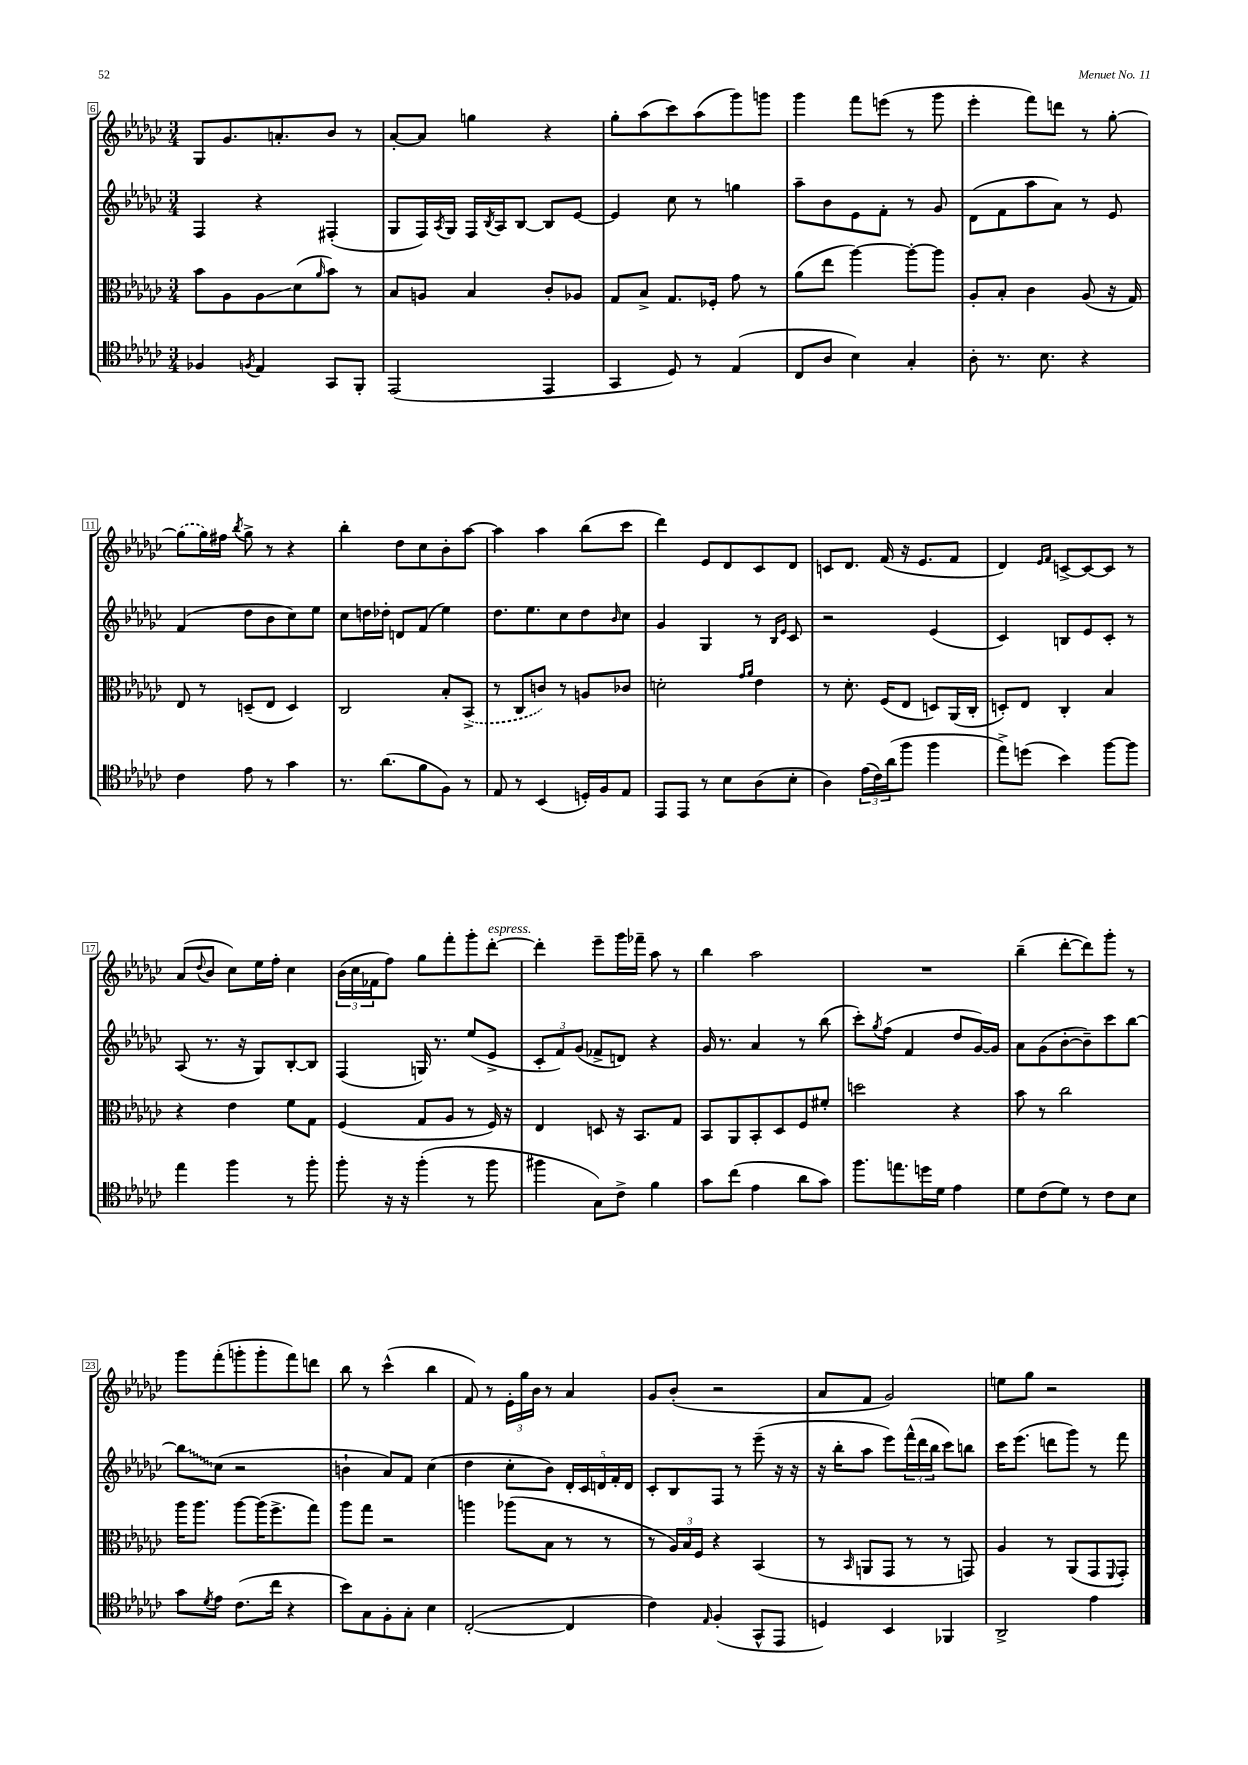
<<
\new StaffGroup <<
\new Staff = "s0" {
    \clef treble \key ges \major \numericTimeSignature \time 3/4
    ges8 ges'8. a'8.-. bes'8 r8 |
    aes'8~-. aes'8 g''4 r4 |
    ges''8-. aes''8( ces'''8) aes''8( ges'''8) g'''8 |
    ges'''4 f'''8 e'''8( r8 ges'''8 |
    ees'''4-. f'''8) d'''8 r8 ges''8~-. |
    \once \slurDashed ges''8( ges''16) fis''16 \acciaccatura { bes''8 } ges''8-> r8 r4 |
    bes''4-. des''8 ces''8 bes'8-. aes''8~ |
    aes''4 aes''4 bes''8( ces'''8 |
    des'''4) ees'8 des'8 ces'8 des'8 |
    c'8 des'8. f'16( r16 ees'8. f'8 |
    des'4) \grace { ees'16 f'16 } c'8~-> c'8~ c'8 r8 |
    aes'8( \appoggiatura { des''8 } bes'8 ces''8) ees''16 f''16-. ces''4 |
    \tuplet 3/2 { bes'16( ces''16 fes'16 } f''8) ges''8 f'''8-. ges'''8-. des'''8~-.^\markup { \italic "espress." } |
    des'''4-. ees'''8-- ges'''16 fes'''16-- aes''8 r8 |
    bes''4 aes''2 |
    R2. |
    bes''4--( des'''8~-. des'''8) ges'''8-. r8 |
    ges'''8 f'''8-.( g'''8-. g'''8-. f'''8) d'''8 |
    bes''8 r8 ces'''4-^( bes''4 |
    f'8) r8 \tuplet 3/2 { ees'16-. ges''16 bes'16 } r8 aes'4 |
    ges'8 bes'8-.( r2 |
    aes'8 f'8 ges'2) |
    e''8 ges''8 r2 \bar "|." |
}
\new Staff = "s1" {
    \clef treble \key ges \major \numericTimeSignature \time 3/4
    f4 r4 fis4-.( |
    ges8 f16) \acciaccatura { aes8 } ges16 f16 \acciaccatura { bes8 } aes16 bes8~ bes8 ees'8~ |
    ees'4 ces''8 r8 g''4 |
    aes''8-- bes'8 ees'8 f'8-. r8 ges'8 |
    des'8( f'8 aes''8 aes'8) r8 ees'8 |
    f'4( des''8 bes'8 ces''8) ees''8 |
    ces''8 d''16 des''16-. d'8 f'8( ees''4) |
    des''8. ees''8. ces''8 des''8 \grace { bes'16 } ces''8 |
    ges'4 ges4 r8 \grace { bes16 ees'16 } ces'8 |
    r2 ees'4( |
    ces'4) b8 ees'8 ces'8-. r8 |
    aes8( r8. r16 ges8) bes8~-. bes8 |
    f4( g16) r8. ees''8( ees'8-> |
    \tuplet 3/2 { ces'8-. f'8) ges'8( } fes'8-> d'8) r4 |
    ges'16 r8. aes'4 r8 bes''8( |
    ces'''8-.) \acciaccatura { ges''8 } f''8( f'4 des''8 ges'16~) ges'16 |
    aes'8 ges'8( bes'8~-. bes'8--) ces'''8 bes''8~ |
    \once \override Glissando.style = #'zigzag bes''8\glissando ces''8( r2 |
    b'4-! aes'8) f'8 ces''4( |
    des''4 ces''8-. bes'8) \tuplet 5/4 { des'16-. ces'16 d'16 f'16-. d'16 } |
    ces'8-. bes8 f8 r8 ees'''8--( r16 r16 |
    r16 bes''16-. aes''8 ees'''8) \tuplet 3/2 { f'''16-^( des'''16 bes''16 } ces'''8) b''8 |
    ces'''16 ees'''8.( d'''8 ges'''8) r8 f'''8 \bar "|." |
}
\new Staff = "s2" {
    \clef alto \key ges \major \numericTimeSignature \time 3/4
    bes'8 aes8 aes8\glissando des'8( \grace { aes'16 } bes'8) r8 |
    bes8 a8 bes4 ces'8-. aes8 |
    ges8 bes8-> ges8. fes16-. ges'8 r8 |
    aes'8( ees''8 aes''4~) aes''8~-. aes''8 |
    aes8-. bes8-. ces'4 aes8( r16 ges16) |
    ees8 r8 d8--( ees8 d4) |
    ces2 bes8-. \once \slurDashed bes,8->( |
    r8 ces8 c'8) r8 a8 ces'8 |
    d'2-. \grace { ges'16 aes'16 } ees'4 |
    r8 des'8.-. f16( ees8 d8) aes,16( ces16-. |
    d8-.) ees8 ces4-. bes4 |
    r4 ees'4 f'8 ges8 |
    f4( ges8 aes8 r8 f16) r16 |
    ees4 d8 r16 bes,8. ges8 |
    bes,8 aes,8 bes,8-. des8 f8 fis'8-. |
    d''2 r4 |
    bes'8 r8 ces''2 |
    aes''16 aes''8. aes''8~ aes''16( f''8.-> ges''8) |
    aes''8 ges''8 r2 |
    a''4 aes''8( bes8 r8 r8 |
    r8 \tuplet 3/2 { aes16) bes16 f16 } r4 bes,4( |
    r8 \grace { bes,16 } a,8 ges,8 r8 r8 g,8) |
    aes4 r8 aes,8( ges,8 \appoggiatura { f,8 } ges,8-.) \bar "|." |
}
\new Staff = "s3" {
    \clef tenor \key ges \major \numericTimeSignature \time 3/4
    fes4 \acciaccatura { f8 } ees4 ges,8 f,8-. |
    ees,2( ees,4 |
    ges,4 des8) r8 ees4( |
    ces8 aes8 bes4) ges4-. |
    aes8-. r8. bes8. r4 |
    ces'4 ees'8 r8 ges'4 |
    r8. aes'8.( f'8 f8) r8 |
    ees8 r8 bes,4( d16-.) f16 ees8 |
    ees,8 ees,8 r8 bes8 aes8( bes8-. |
    aes4) \tuplet 3/2 { ees'16( ces'16) aes'16( } f''8 f''4 |
    ees''8->) d''8( bes'4) f''8~ f''8 |
    ees''4 f''4 r8 f''8-. |
    f''8-. r16 r16 f''4-.( r8 f''8 |
    fis''4 ges8) ces'8-> f'4 |
    ges'8 ces''8( ees'4 aes'8 ges'8) |
    f''8. e''8. d''16 des'16 ees'4 |
    des'8 ces'8( des'8) r8 ces'8 bes8 |
    ges'8 \acciaccatura { des'8 } ees'8 ces'8.( ces''16 r4 |
    bes'8) ges8 f8-. ges8-. bes4 |
    ces2~-.( ces4 |
    ces'4) \grace { ees16 } f4-.( ges,8-^ ees,8 |
    d4) bes,4 fes,4 |
    aes,2-> ees'4 \bar "|." |
}
>>
>>
\layout { \context { \Score currentBarNumber = #6 \override BarNumber.stencil = #(make-stencil-boxer 0.1 0.3 ly:text-interface::print) } }
